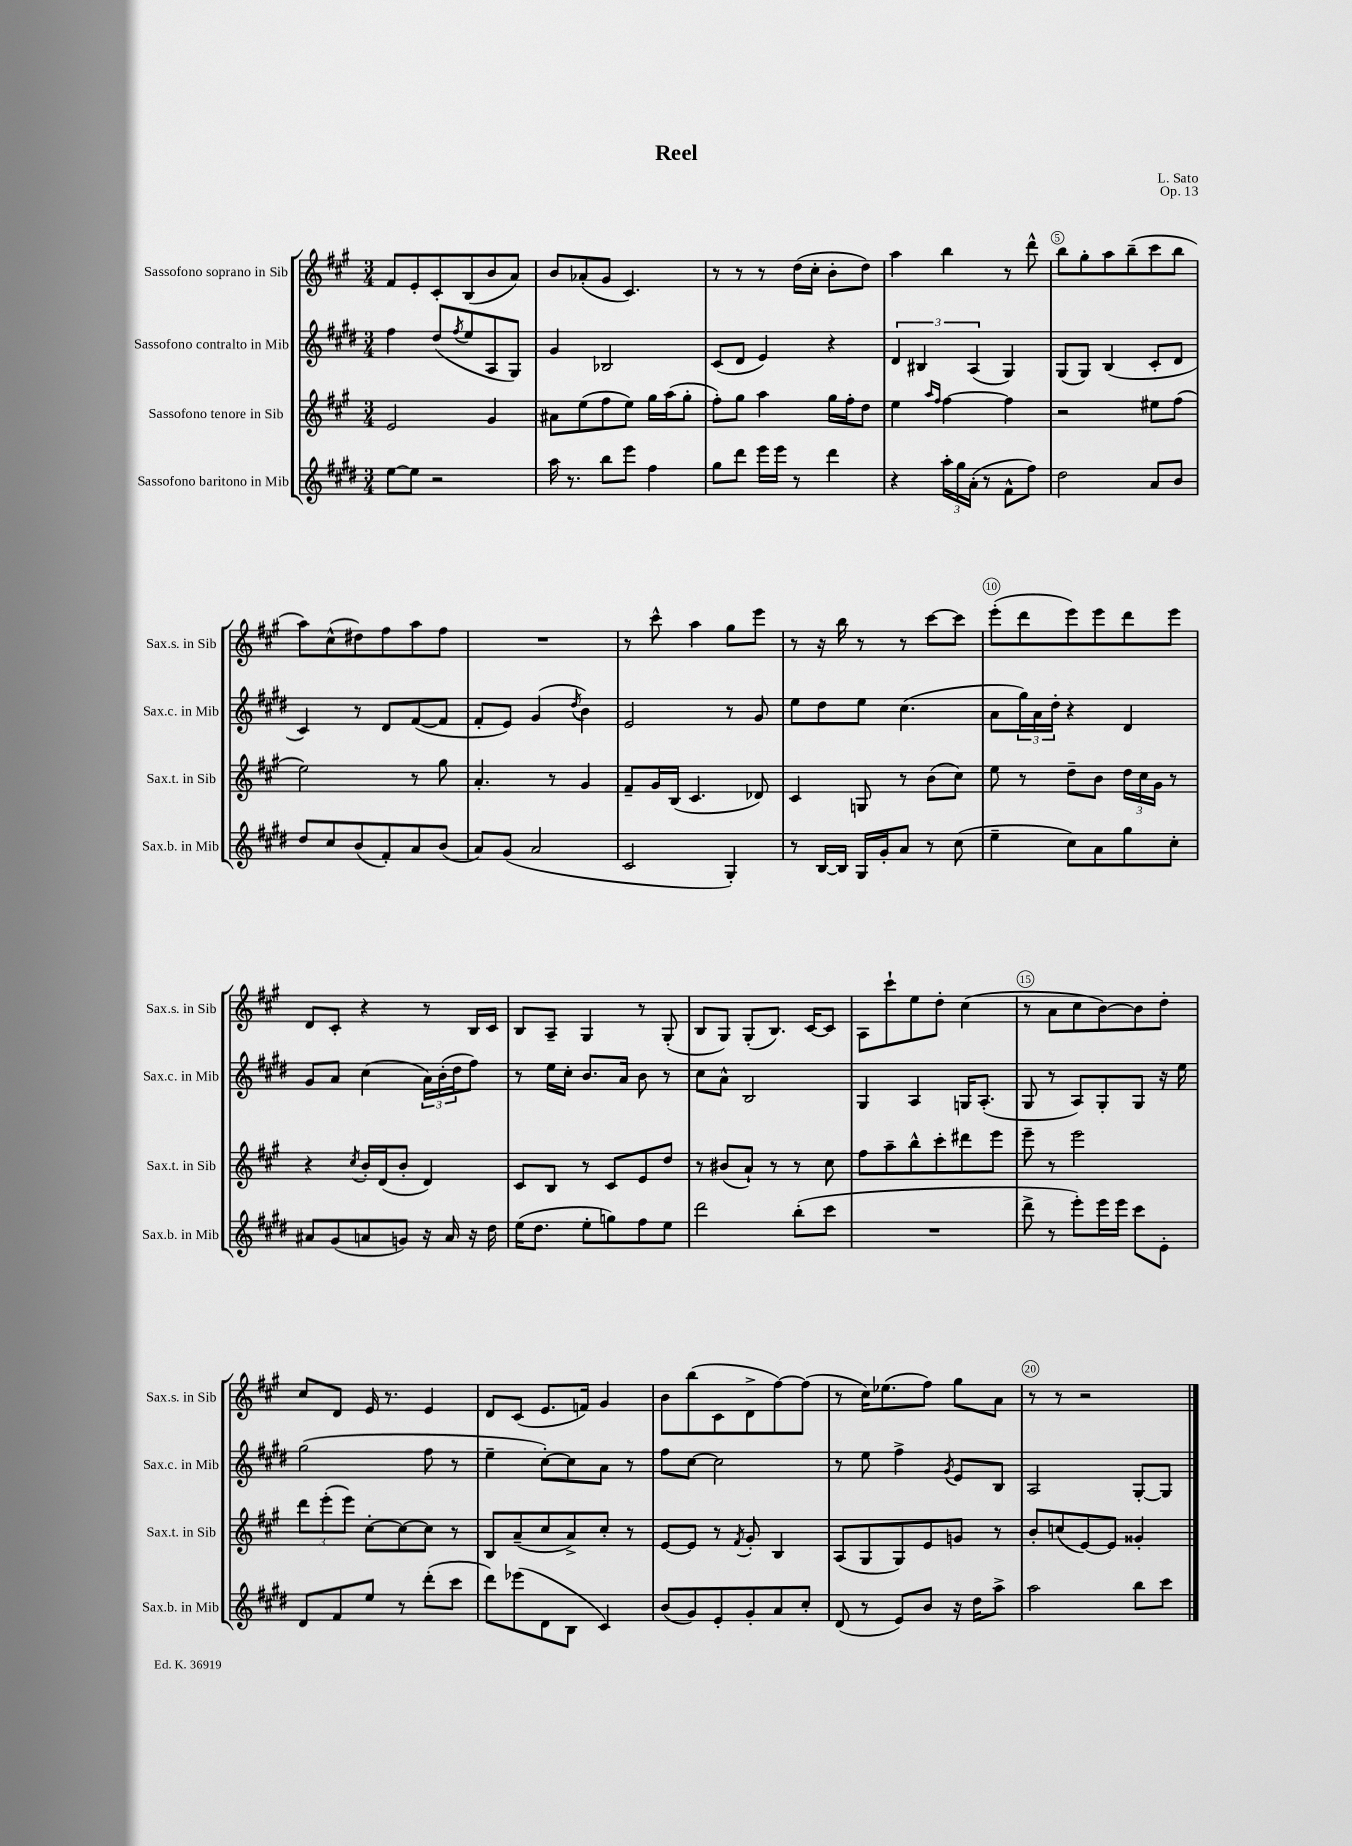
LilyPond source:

\header { title = "Reel" composer = "L. Sato" opus = "Op. 13" }
<<
\new StaffGroup <<
\new Staff = "s0" \with { instrumentName = "Sassofono soprano in Sib" shortInstrumentName = "Sax.s. in Sib" } {
    \clef treble \key a \major \numericTimeSignature \time 3/4
    fis'8 e'8-. cis'8-. b8( b'8 a'8) |
    b'8 aes'8-.( gis'8 cis'4.) |
    r8 r8 r8 d''16( cis''16-. b'8-. d''8) |
    a''4 b''4 r8 d'''8-^ |
    b''8 gis''8-. a''8 b''8--( cis'''8 b''8 |
    a''8) cis''8-^( dis''8) fis''8 a''8 fis''8 |
    R2. |
    r8 cis'''8-^ a''4 gis''8 e'''8 |
    r8 r16 b''16 r8 r8 cis'''8~ cis'''8 |
    e'''8-.( d'''8 e'''8) e'''8 d'''8 e'''8 |
    d'8 cis'8-. r4 r8 b16 cis'16 |
    b8 a8-- gis4 r8 gis8-.( |
    b8 gis8) gis8-.( b8.) cis'16~ cis'8 |
    a8 cis'''8-! e''8 d''8-. cis''4( |
    r8 a'8 cis''8 b'8~) b'8 d''8-. |
    cis''8 d'8 e'16 r8. e'4 |
    d'8 cis'8( e'8. f'16) gis'4 |
    b'8 b''8( cis'8 d'8-> fis''8~) fis''8( |
    r8 cis''16) ees''8.( fis''8) gis''8 a'8 |
    r8 r8 r2 \bar "|." |
}
\new Staff = "s1" \with { instrumentName = "Sassofono contralto in Mib" shortInstrumentName = "Sax.c. in Mib" } {
    \clef treble \key e \major \numericTimeSignature \time 3/4
    fis''4 dis''8( \acciaccatura { fis''8 } e''8 a8 gis8) |
    gis'4 bes2 |
    cis'8( dis'8 e'4) r4 |
    \tuplet 3/2 { dis'4 bis4 a4( } gis4) |
    gis8( gis8) b4( cis'8-. dis'8 |
    cis'4) r8 dis'8 fis'8~( fis'8 |
    fis'8-. e'8) gis'4( \acciaccatura { dis''8 } b'4) |
    e'2 r8 gis'8 |
    e''8 dis''8 e''8 cis''4.( |
    a'8 \tuplet 3/2 { gis''16) a'16 dis''16-. } r4 dis'4 |
    gis'8 a'8 cis''4( \tuplet 3/2 { a'16) b'16-.( dis''16 } fis''8) |
    r8 e''16 cis''16-. b'8. a'16 b'8 r8 |
    cis''8 a'8-^ b2 |
    gis4 a4 g16 a8.-.( |
    gis8 r8 a8) gis8-. gis8 r16 e''16 |
    gis''2( fis''8 r8 |
    e''4-- cis''8~-.) cis''8 a'8 r8 |
    fis''8 cis''8~ cis''2 |
    r8 e''8 fis''4-> \acciaccatura { gis'8 } e'8 b8 |
    a2 gis8~-. gis8 \bar "|." |
}
\new Staff = "s2" \with { instrumentName = "Sassofono tenore in Sib" shortInstrumentName = "Sax.t. in Sib" } {
    \clef treble \key a \major \numericTimeSignature \time 3/4
    e'2 gis'4 |
    ais'8 e''8( fis''8 e''8) gis''16 a''16( gis''8-. |
    fis''8-.) gis''8 a''4 gis''16 fis''16-. d''8 |
    e''4 \grace { a''16 fis''16 } fis''4~ fis''4 |
    r2 eis''8 fis''8( |
    e''2) r8 gis''8 |
    a'4.-. r8 gis'4 |
    fis'8-- gis'16 b16( cis'4. des'8) |
    cis'4 g8 r8 b'8( cis''8) |
    e''8 r8 d''8-- b'8 \tuplet 3/2 { d''16 cis''16 gis'16 } r8 |
    r4 \acciaccatura { cis''8 } b'16-. d'16( b'8-. d'4) |
    cis'8 b8 r8 cis'8 e'8 d''8 |
    r8 bis'8( a'8-!) r8 r8 cis''8 |
    fis''8 a''8-- b''8-^ cis'''8-. dis'''8 e'''8 |
    e'''8-- r8 e'''2 |
    \tuplet 3/2 { d'''8 e'''8-.( e'''8) } cis''8~-. cis''8~ cis''8 r8 |
    b8 a'8--( cis''8 a'8->) cis''8-. r8 |
    e'8~ e'8 r8 \acciaccatura { fis'8 } gis'8-. b4 |
    a8( gis8 gis8) e'8 g'8 r8 |
    b'8-. c''8( e'8~) e'8 gisis'4-. \bar "|." |
}
\new Staff = "s3" \with { instrumentName = "Sassofono baritono in Mib" shortInstrumentName = "Sax.b. in Mib" } {
    \clef treble \key e \major \numericTimeSignature \time 3/4
    e''8~ e''8 r2 |
    a''16 r8. b''8 e'''8 fis''4 |
    gis''8 dis'''8 e'''16 e'''16 r8 dis'''4 |
    r4 \tuplet 3/2 { a''16-. gis''16 a'16-.( } r8 fis'8-^ fis''8) |
    dis''2 a'8 b'8 |
    dis''8 cis''8 b'8( fis'8-.) a'8 b'8( |
    a'8) gis'8( a'2 |
    cis'2 gis4-.) |
    r8 b16~ b16 gis16 gis'16-. a'8 r8 cis''8( |
    e''4-- cis''8) a'8 gis''8 cis''8-. |
    ais'8 gis'8( a'8 g'8) r16 a'16 r16 dis''16 |
    e''16( dis''8. e''8-. g''8) fis''8 e''8 |
    dis'''2 b''8-.( cis'''8 |
    R2. |
    dis'''8-> r8 e'''8-.) e'''16 e'''16 cis'''8 e'8-. |
    dis'8 fis'8 e''8 r8 dis'''8-.( cis'''8 |
    dis'''8) ees'''8( dis'8 b8 cis'4) |
    b'8( gis'8) e'8-. gis'8-. a'8 cis''8-. |
    dis'8( r8 e'8) b'8 r16 dis''16 a''8-> |
    a''2 b''8 cis'''8 \bar "|." |
}
>>
>>
\layout { \context { \Score \override BarNumber.break-visibility = ##(#f #t #t) barNumberVisibility = #(every-nth-bar-number-visible 5) \override BarNumber.stencil = #(make-stencil-circler 0.1 0.3 ly:text-interface::print) } }
